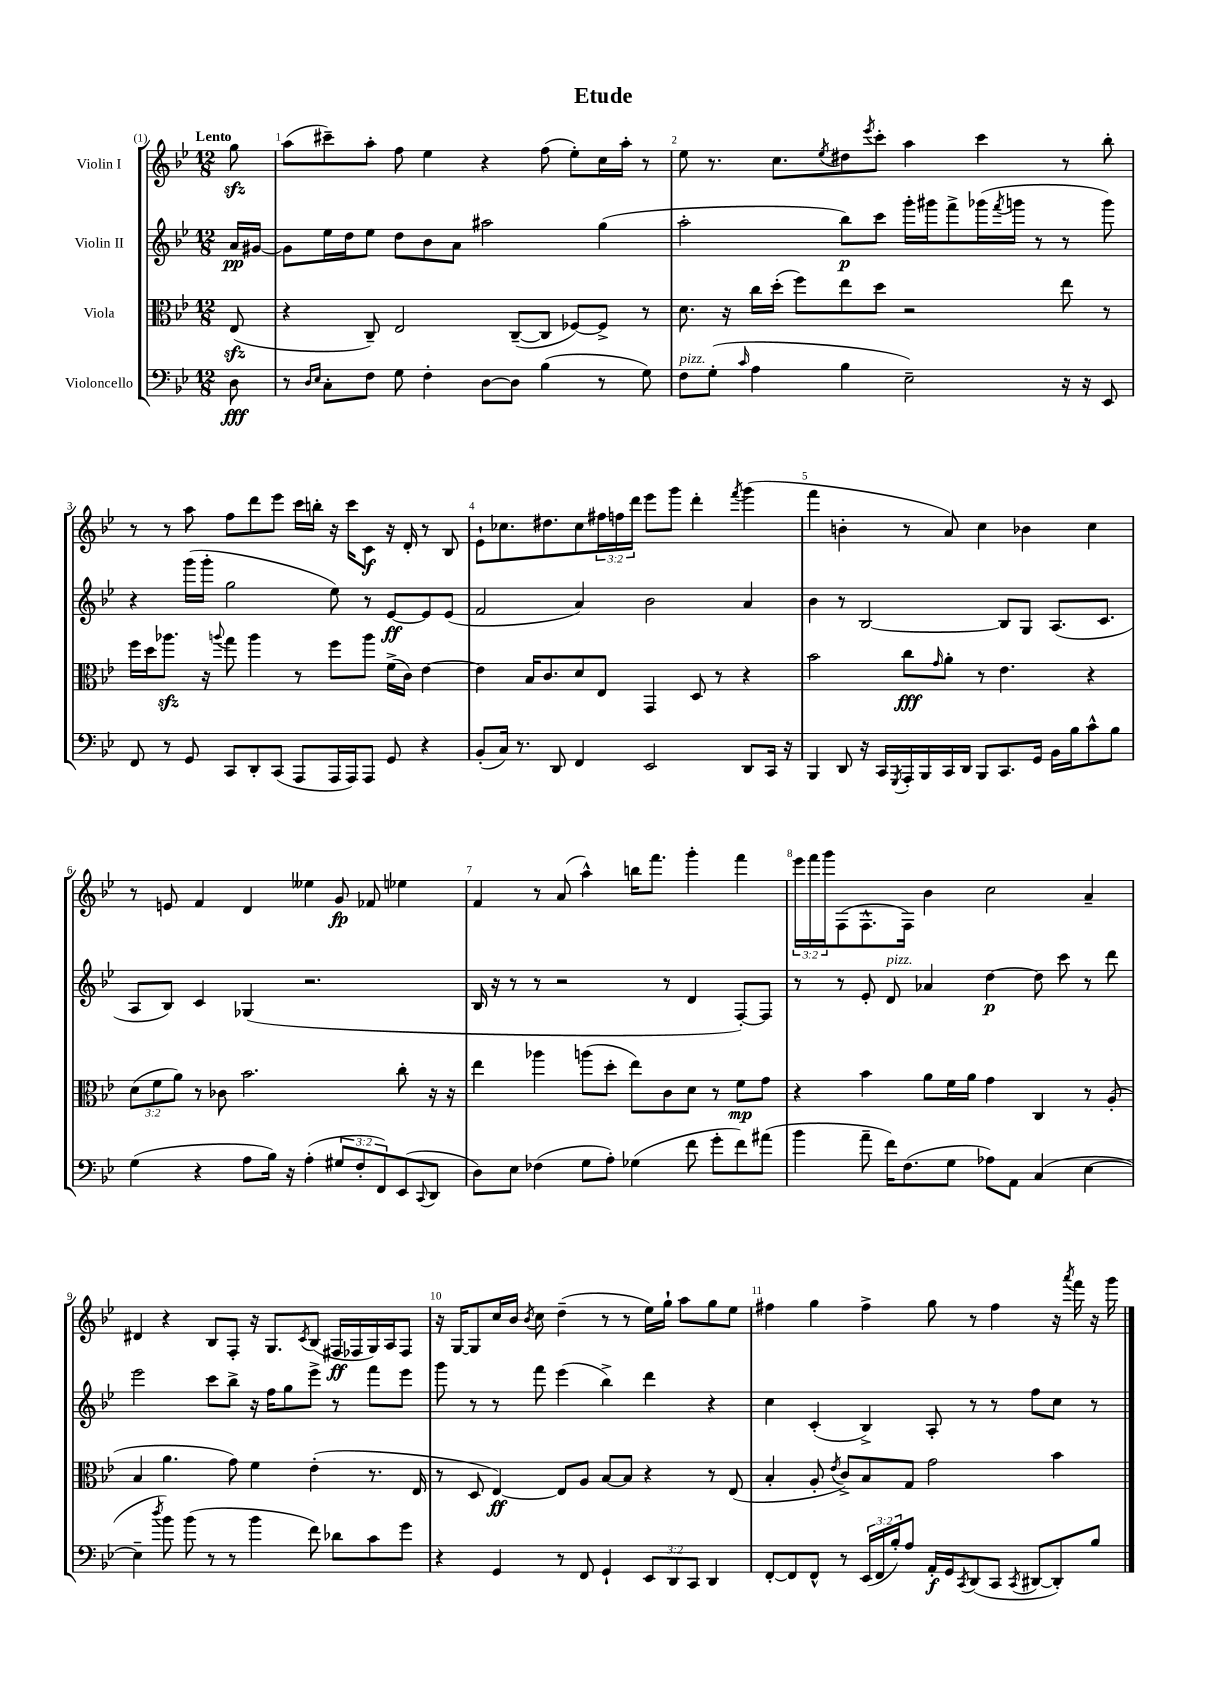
\header { title = "Etude" }
<<
\new StaffGroup <<
\new Staff = "s0" \with { instrumentName = "Violin I" } {
    \clef treble \key bes \major \numericTimeSignature \time 12/8 \override Staff.TupletNumber.text = #tuplet-number::calc-fraction-text \partial 8 \tempo "Lento"
    g''8\sfz |
    a''8( cis'''8--) a''8-. f''8 ees''4 r4 f''8( ees''8-.) c''16 a''16-. r8 |
    ees''8 r8. c''8. \acciaccatura { ees''8 } dis''8 \acciaccatura { ees'''8 } c'''8-. a''4 c'''4 r8 bes''8-. |
    r8 r8 a''8 f''8 d'''8 ees'''8 c'''16 b''16-. r16 c'''16 c'8\f r16 d'16-. r8 bes8 |
    ees'8-! ces''8. dis''8. ces''8 \tuplet 3/2 { fis''16 f''16 d'''16 } ees'''8 g'''8 d'''4-. \acciaccatura { f'''8 } g'''4( |
    f'''4 b'4-. r8 a'8) c''4 bes'4 c''4 |
    r8 e'8 f'4 d'4 eeses''4 g'8\fp fes'8 ees''4 |
    f'4 r8 a'8( a''4-^) b''16 f'''8. g'''4-. f'''4 |
    \tuplet 3/2 { ees'''16 f'''16 g'''16 } f8( f8.-^ f16) bes'4 c''2 a'4-- |
    dis'4 r4 bes8 f8-. r16 g8. \acciaccatura { c'8 } bes8( fis16\ff fes16 g16) a16 fes8 |
    r16 g16~ g8 c''16 bes'16 \acciaccatura { bes'8 } c''8 d''4--( r8 r8 ees''16) g''16-! a''8 g''8 ees''8 |
    fis''4 g''4 fis''4-> g''8 r8 fis''4 r16 \acciaccatura { a'''8 } f'''16 r16 g'''16 \bar "|." |
}
\new Staff = "s1" \with { instrumentName = "Violin II" } {
    \clef treble \key bes \major \numericTimeSignature \time 12/8 \partial 8
    a'16\pp gis'16~ |
    gis'8 ees''16 d''16 ees''8 d''8 bes'8 a'8 ais''2 g''4( |
    a''2-. bes''8\p) c'''8 g'''16-. gis'''16 f'''8-> ges'''16( \acciaccatura { f'''8 } g'''16 r8 r8 g'''8) |
    r4 g'''16( g'''16-. g''2 ees''8) r8 ees'8~\ff ees'8 ees'8( |
    f'2 a'4) bes'2 a'4 |
    bes'4 r8 bes2~ bes8 g8 a8.( c'8. |
    a8 bes8) c'4 ges4( r2. |
    bes16 r16 r8 r8 r2 r8 d'4 f8~-.) f8 |
    r8 r8 ees'8-. d'8^\markup { \italic "pizz." } aes'4 d''4~\p d''8 c'''8 r8 d'''8 |
    ees'''2 c'''8 bes''8-> r16 f''16 g''8 ees'''8-> r8 f'''8 ees'''8 |
    g'''8 r8 r8 f'''8 ees'''4( bes''4->) d'''4 r4 |
    c''4 c'4-.( bes4->) a8-. r8 r8 f''8 c''8 r8 \bar "|." |
}
\new Staff = "s2" \with { instrumentName = "Viola" } {
    \clef alto \key bes \major \numericTimeSignature \time 12/8 \override Staff.TupletNumber.text = #tuplet-number::calc-fraction-text \partial 8
    ees8\sfz( |
    r4 c8--) ees2 c8~--( c8 fes8~) fes8-> r8 |
    d'8. r16 c''16 d''16-.( f''8) ees''8 d''8 r2 ees''8 r8 |
    f''16 d''16 aes''8.\sfz r16 \appoggiatura { a''8 } g''8 a''4 r8 f''8 a''8 f'16->( c'16) ees'4~ |
    ees'4 bes16 c'8. d'8 ees8 g,4 d8 r8 r4 |
    bes'2 c''8\fff \grace { g'16 } a'8-. r8 ees'4. r4 |
    \tuplet 3/2 { d'8( f'8 a'8) } r8 ces'8 bes'2. c''8-. r16 r16 |
    ees''4 aes''4 a''8( d''8-. ees''8) c'8 d'8 r8 f'8\mp g'8 |
    r4 bes'4 a'8 f'16 a'16 g'4 c4 r8 a8-.( |
    bes4 a'4. g'8) f'4 ees'4-.( r8. ees16 |
    r8 d8 ees4~\ff) ees8 a8 bes8~ bes8 r4 r8 ees8( |
    bes4-. a8-. \acciaccatura { ees'8 } c'8->) bes8 g8 g'2 bes'4 \bar "|." |
}
\new Staff = "s3" \with { instrumentName = "Violoncello" } {
    \clef bass \key bes \major \numericTimeSignature \time 12/8 \override Staff.TupletNumber.text = #tuplet-number::calc-fraction-text \partial 8
    d8\fff |
    r8 \grace { d16 ees16 } c8-. f8 g8 f4-. d8~ d8 bes4( r8 g8) |
    f8^\markup { \italic "pizz." } g8-.( \grace { c'16 } a4 bes4 ees2--) r16 r16 ees,8 |
    f,8 r8 g,8 c,8 d,8-. c,8( a,,8 a,,16 a,,16) a,,8 g,8 r4 |
    bes,8-.( c16) r8. d,8 f,4 ees,2 d,8 c,16 r16 |
    bes,,4 d,8 r16 c,16 \acciaccatura { g,,8 } a,,16-. bes,,16 c,16 d,16 bes,,8 c,8. g,16 bes,16 bes16 c'8-^ bes8 |
    g4( r4 a8 bes16) r16 a4-.( \tuplet 3/2 { gis8 f8-. f,8) } ees,8( \appoggiatura { c,8 } d,8 |
    d8) ees8 fes4( g8 a8-.) ges4( f'8 g'8-. f'8) ais'8( |
    bes'4 a'8-- f'16) f8.( g8 aes8) a,8 c4( ees4~ |
    ees4-- \acciaccatura { d''8 } bes'8) bes'8( r8 r8 bes'4 f'8) des'8 c'8 g'8 |
    r4 g,4 r8 f,8 g,4-! \tuplet 3/2 { ees,8 d,8 c,8 } d,4 |
    f,8~-. f,8 f,8-^ r8 \tuplet 3/2 { ees,16( f,16 bes16-.) } a8 a,16-.\f g,16 \acciaccatura { c,8 } d,8( c,8 \acciaccatura { c,8 } dis,8~ dis,8-.) bes8 \bar "|." |
}
>>
>>
\layout { \context { \Score \override BarNumber.break-visibility = ##(#f #t #t) barNumberVisibility = #all-bar-numbers-visible } }
